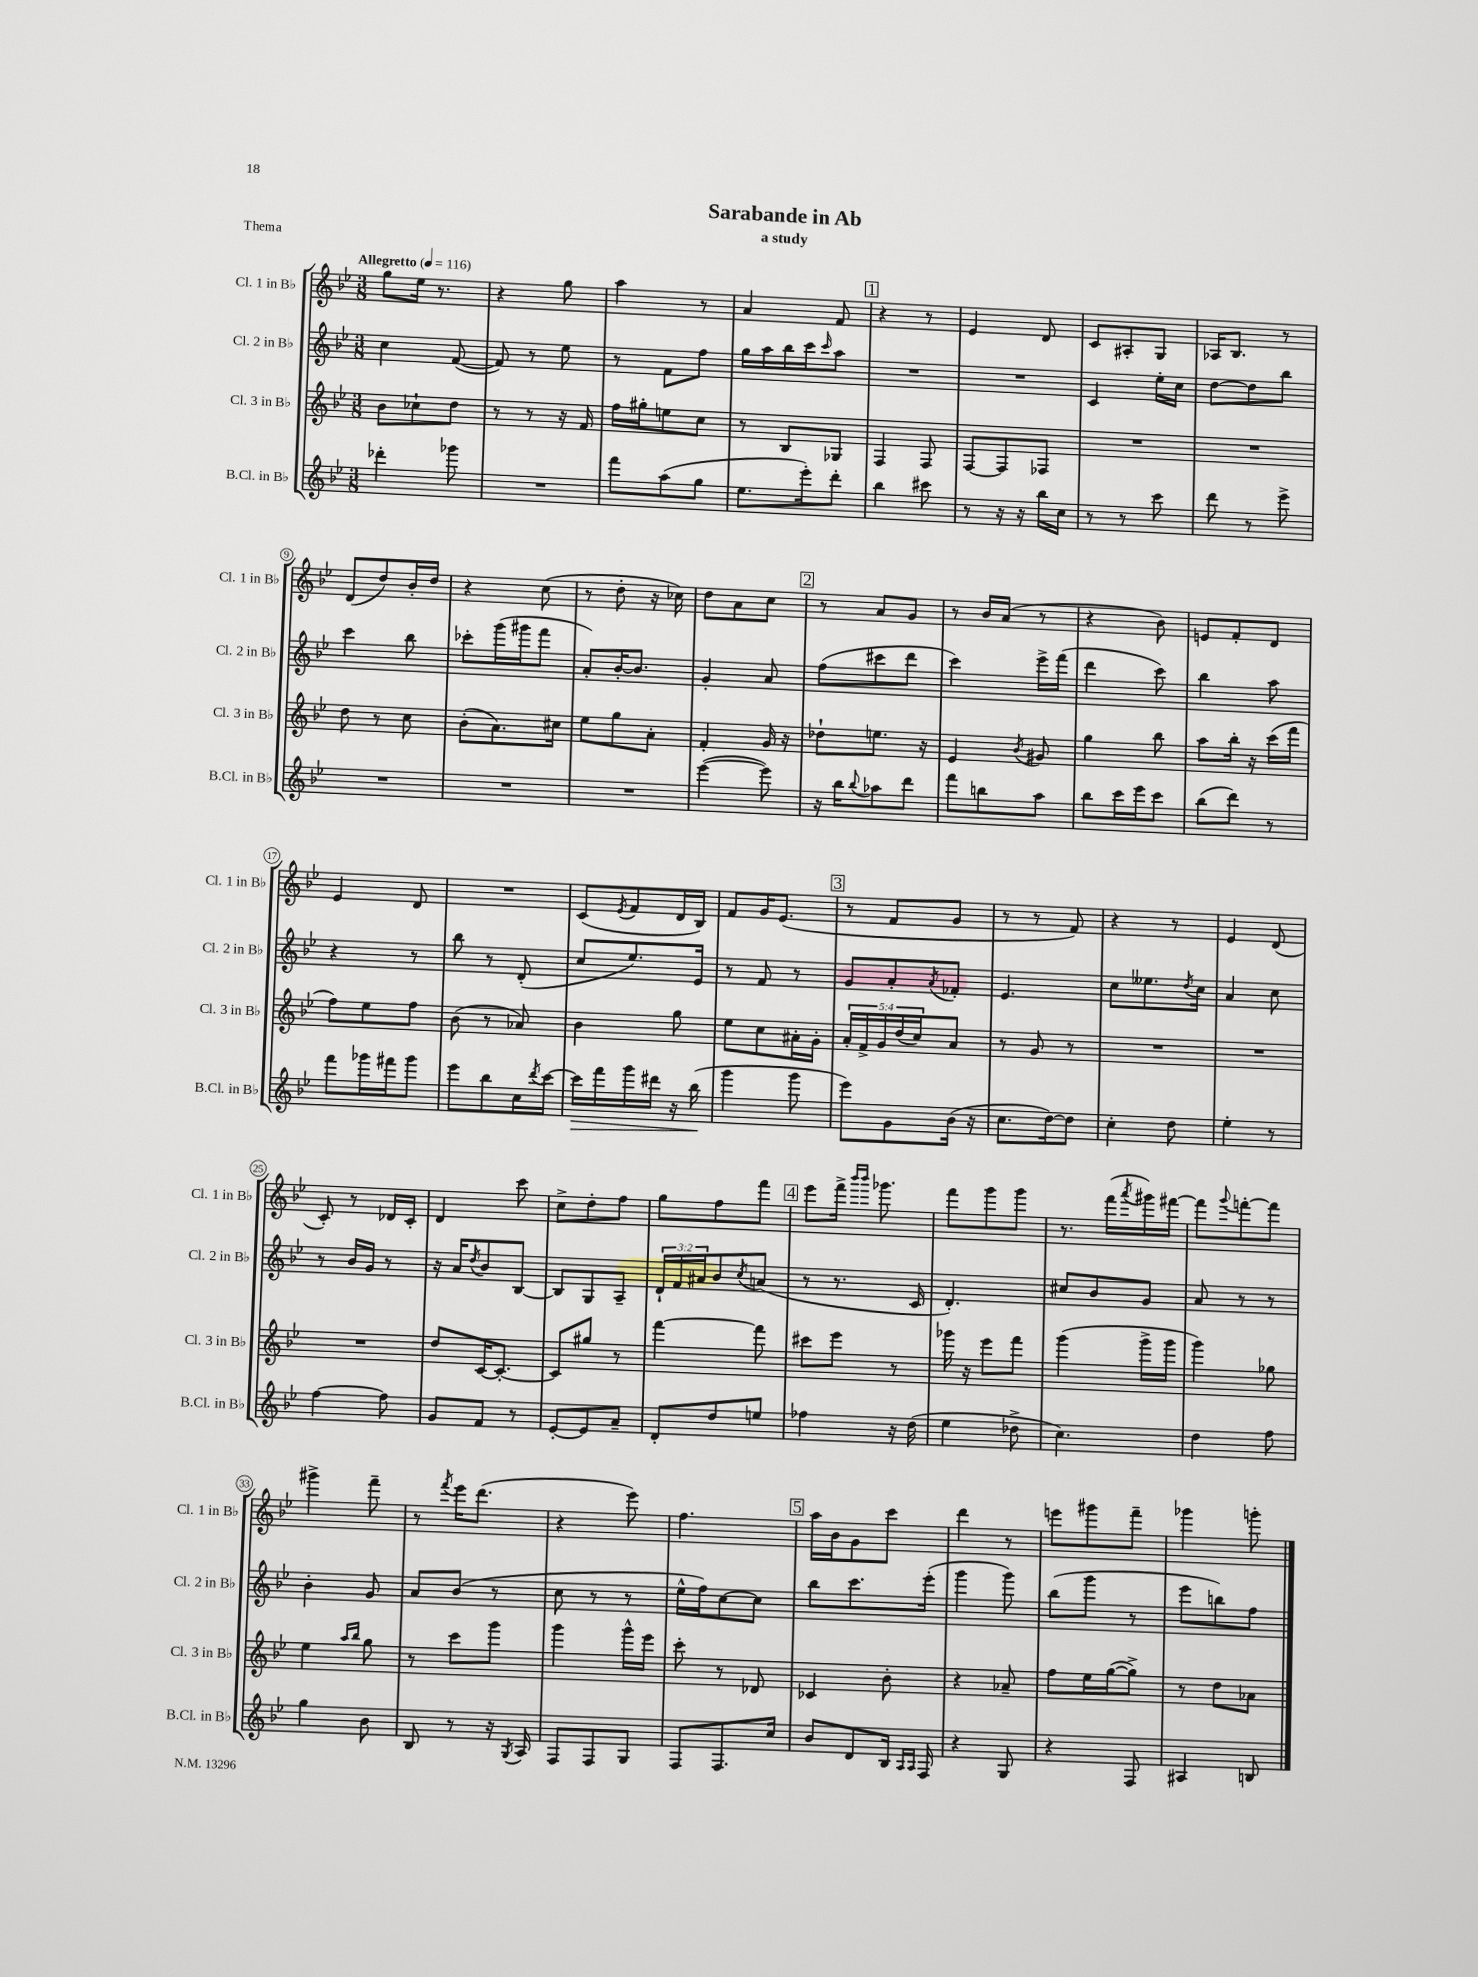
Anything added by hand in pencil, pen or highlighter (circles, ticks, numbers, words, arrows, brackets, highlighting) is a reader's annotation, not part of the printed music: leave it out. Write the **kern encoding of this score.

**kern	**kern	**kern	**kern
*staff4	*staff3	*staff2	*staff1
*clefG2	*clefG2	*clefG2	*clefG2
*k[b-e-]	*k[b-e-]	*k[b-e-]	*k[b-e-]
*M3/8	*M3/8	*M3/8	*M3/8
*MM116	*MM116	*MM116	*MM116
4ddd-'\	8b-\L	4cc\	8gg\L
.	8cc-`\	.	16ee-\Jk
.	.	.	8.r
8ggg-\	8dd\J	([8f/	.
=	=	=	=
4.r	8r	8f/])	4r
.	8r	8r	.
.	16r	8ee-\	8gg\
.	16f/	.	.
=	=	=	=
8fff\L	16ff\LL	8r	4aa\
.	16gg#'\J	.	.
(8aa\	8ee\	8f\L	.
8gg\J	8cc\J	8ff\J	8r
=	=	=	=
8.ee-\L	8r	16gg\LL	4a/
.	.	16aa\	.
.	8B-/L	16bb-\	.
16eee-'\k)	.	16ccc\J	.
.	.	16qqccc/	.
8ddd'\J	8G-/J	8aa\J	8f/
=	=	=	=
4bb-\	4F/	4.r	4r
8ccc#\	8F/	.	8r
=	=	=	=
8r	[8F/L	4.r	4e-/
16r	8F/]	.	.
16r	.	.	.
16bb-\LL	8F-/J	.	8d/
16cc\JJ	.	.	.
=	=	=	=
8r	4.r	4c/	8c/L
8r	.	.	8A#'/
8ccc\	.	16ee-'\LL	8G/J
.	.	16cc\JJ	.
=	=	=	=
8ddd\	4.r	[8dd\L	16A-/LK
.	.	.	8.B-/J
8r	.	8dd\]	.
8eee-^\	.	8bb-\J	8r
=	=	=	=
4.r	8dd\	4ccc\	(8d/L
.	8r	.	8dd/)
.	8cc\	8bb-\	16b-'/L
.	.	.	16dd/JJ
=	=	=	=
4.r	(8b-'\L	8ccc-'\L	4r
.	8.a\)	(16ggg\L	.
.	.	16ggg#\J	.
.	.	8fff\J	(8cc\
.	16cc#\Jk	.	.
=	=	=	=
4.r	8ee-\L	8a'/L)	8r
.	8gg\	[16b-'/K	8dd'\
.	.	8.b-/]J	.
.	8a'\J	.	16r
.	.	.	16cc-\)
=	=	=	=
([4eee-\	4f'/	4g'/	8dd\L
.	.	.	8a\
8eee-\])	16g/	8a/	8cc\J
.	16r	.	.
=	=	=	=
16r	8dd-`\L	(8ff\L	8r
16bb-\LK	.	.	.
8qqbb-/	.	.	.
8aa-\	8.ee\J	8ccc#\	8a/L
8ddd\J	.	8ddd\J	8g/J
.	16r	.	.
=	=	=	=
8fff\L	4e-/	4ccc\)	8r
8bb\	.	.	16b-/LL
.	.	.	(16a/JJ
.	8qb-/	.	.
8aa\J	8g#/	16eee-^\LL	8r
.	.	(16fff\JJ	.
=	=	=	=
8bb-\L	4gg\	4ddd\	4r
16ccc\L	.	.	.
16eee-\J	.	.	.
8ccc\J	8bb-\	8ccc\)	8b-\)
=	=	=	=
(8bb-\L	8aa\L	4bb-\	8e/L
8ddd\J)	16bb-'\Jk	.	8f'/
.	16r	.	.
8r	(16ccc\LL	8aa\	8d/J
.	16fff\JJ	.	.
=	=	=	=
8fff\L	8ff\L)	4r	4e-/
16ggg-\L	8ee-\	.	.
16fff#\J	.	.	.
8ggg-\J	8ff\J	8r	8d/
=	=	=	=
8eee-\L	(8b-\	8bb-\	4.r
8bb-\	8r	8r	.
16cc\L	8a-/)	(8d'/	.
8qddd/	.	.	.
[16ccc\JJ	.	.	.
=	=	=	=
16ccc\]LL	4b-\	8cc/L	(8c/L
16fff\	.	.	.
.	.	.	8qe-/
16ggg\	.	8.ee-/)	8f/
16ddd#\JJ	.	.	.
16r	8gg\	.	16d/L
(16bb-\	.	16e-/Jk	16B-/JJ)
=	=	=	=
4ggg\	8ee-\L	8r	8f/L
.	8cc\	8f/	16g/K
.	.	.	(8.e-/J
8ggg\	16a#'\L	8r	.
.	16g'\JJ	.	.
=	=	=	=
8eee-\L)	20a'/LL	8g/L	8r
.	20f^/	.	.
.	20g/	.	.
8g\	.	8a'/	8f/L
.	(20dd/	.	.
.	20cc/J)	.	.
.	.	8qa/	.
(16b-\Jk	8a/J	8f-'/J	8g/J
16r	.	.	.
=	=	=	=
8.cc\L	8r	4.e-/	8r
.	8g/	.	8r
[16dd\k)	.	.	.
8dd\]J	8r	.	8f/)
=	=	=	=
4cc'\	4.r	8cc\L	4r
.	.	8.ee--\	.
8dd\	.	.	8r
.	.	8qdd/	.
.	.	16cc\Jk	.
=	=	=	=
4ee-'\	4.r	4a/	4e-/
8r	.	8cc\	(8d/
=	=	=	=
[4ff\	4.r	8r	8c'/)
.	.	16b-/LL	8r
.	.	16g/JJ	.
8ff\]	.	8r	16d-/LL
.	.	.	16c'/JJ
=	=	=	=
8g/L	8dd/L	16r	4d/
.	.	16a/LK	.
.	.	8qdd/	.
8f/J	[16c/K	8b-/	.
.	8.c'/_J	.	.
8r	.	[8B-/J	8ccc\
=	=	=	=
[8e-'/L	8c/]L	8B-/]L	8cc^\L
8e-/]	8gg#/J	8G/	8dd'\
8a~/J	8r	8A~/J	8ff\J
=	=	=	=
8d'/L	[4fff\	24d`/LL	8gg\L
.	.	24f/	.
.	.	24a#/J	.
8dd/	.	8b-/	8ff\
.	.	8qcc/	.
8ee/J	8fff\]	(8a/J	8fff\J
=	=	=	=
4ff-\	8ccc#\L	8r	8eee-\L
.	8eee-\J	8.r	16fff^\Jk
.	.	.	16qqbbb-/LL
.	.	.	16qqbbb-/JJ
.	.	.	8.ggg-\
16r	8r	.	.
(16dd\	.	16c/	.
=	=	=	=
4ee-\	16ggg-\	4.d'/)	8fff\L
.	16r	.	.
.	8eee-\L	.	8ggg\
8dd-^\	8fff\J	.	8ggg\J
=	=	=	=
4.cc\)	(4ggg\	8cc#/L	8.r
.	.	8b-/	.
.	.	.	(16fff\LL
.	.	.	8qaaa/
.	16ggg^\LL	8g/J	16ggg#\)
.	16ggg\JJ	.	[16fff#\JJ
=	=	=	=
4dd\	4ggg\)	8a/	8fff#\]L
.	.	.	8qqggg/
.	.	8r	[8fff'\
8ff\	8gg-\	8r	8fff\]J
=	=	=	=
4gg\	4ee-\	4b-'\	4ggg#^\
.	16qqaa/LL	.	.
.	16qqbb-/JJ	.	.
8b-\	8gg\	8g/	8fff~\
=	=	=	=
8B-/	8r	8a/L	8r
.	.	.	8qfff/
8r	8ccc\L	(8b-/J	16eee-\LK
.	.	.	(8.ddd\J
16r	8ggg\J	8r	.
8qG/	.	.	.
16A/	.	.	.
=	=	=	=
8F/L	4ggg\	8cc\	4r
8F/	.	8r	.
8G/J	16ggg^^\LL	8r	8eee-\)
.	16eee-\JJ	.	.
=	=	=	=
8F/L	8ccc'\	16ee-^^\LL	4.ff\
.	.	16ff\J)	.
8.F/	8r	[8cc\	.
.	8d-/	8cc\]J	.
16cc/Jk	.	.	.
=	=	=	=
8b-/L	4c-/	8bb-\L	16aa\LL
.	.	.	16b-\J
8d/	.	8.ccc\	8g\
16B-/Jk	8b-'\	.	8ccc\J
16qqA/LL	.	.	.
16qqA/JJ	.	.	.
16F/	.	(16eee-'\Jk	.
=	=	=	=
4r	4r	4ggg\	4ddd\
8G/	8a-~/	8ggg\)	8r
=	=	=	=
4r	8ff\L	(8bb-\L	8eee\L
.	16ee-\L	8ggg\J	8ggg#\
.	([16gg\J	.	.
8F/	8gg^\]J)	8r	8fff~\J
=	=	=	=
4A#/	8r	8eee-\L	4ggg-\
.	8dd\L	8bb\)	.
8B/	8a-\J	8ff\J	8ggg'\
==	==	==	==
*-	*-	*-	*-
